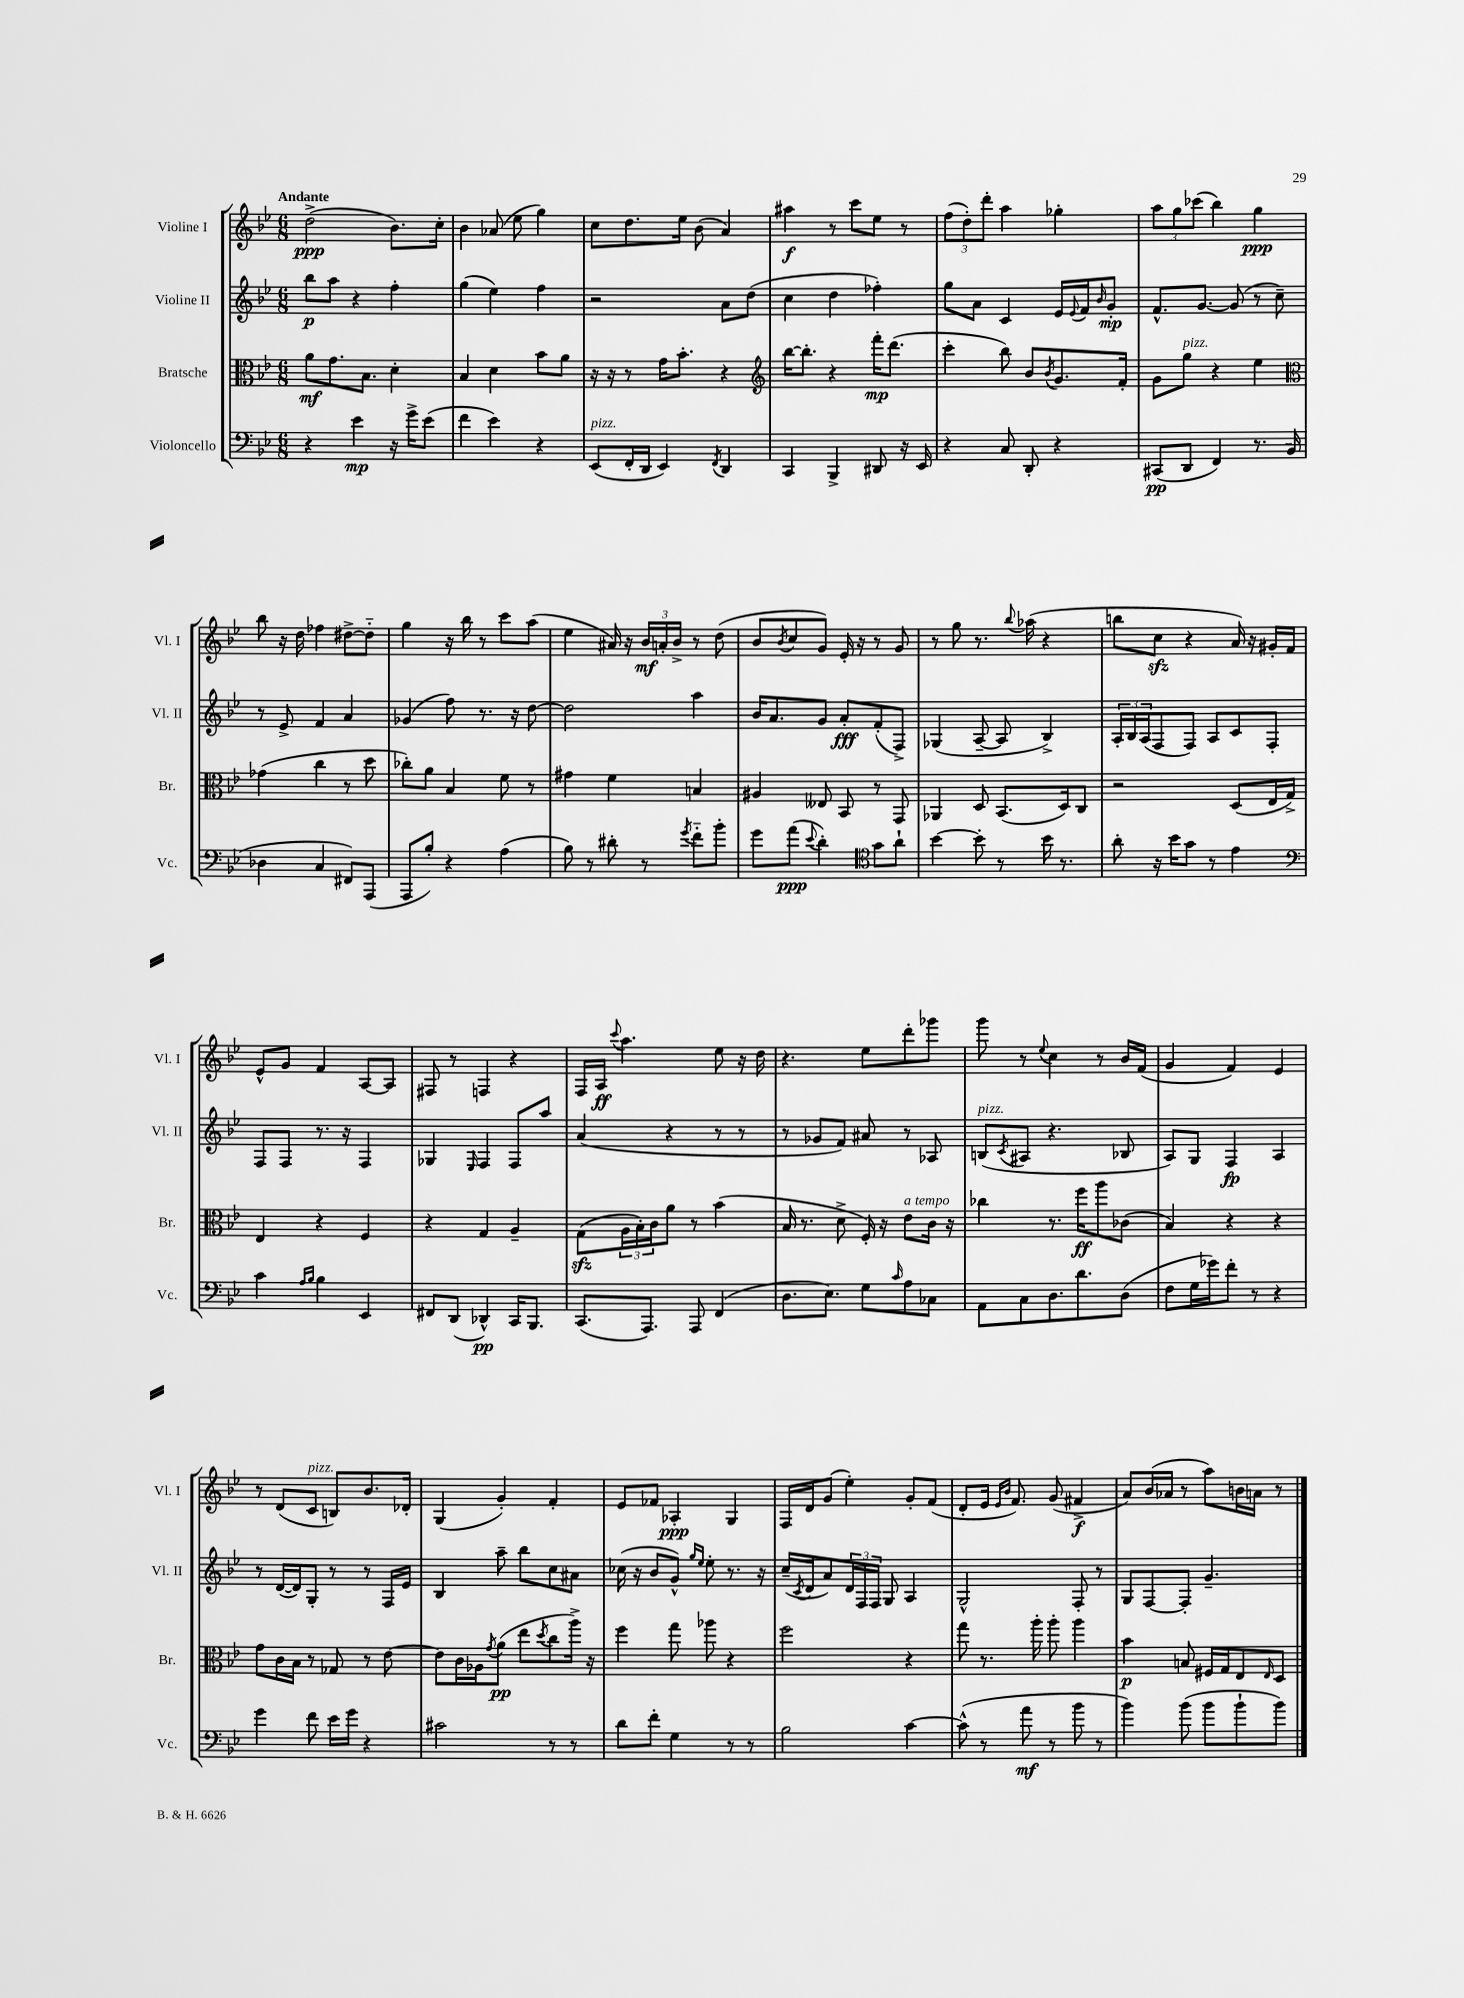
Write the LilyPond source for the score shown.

<<
\new StaffGroup <<
\new Staff = "s0" \with { instrumentName = "Violine I" shortInstrumentName = "Vl. I" } {
    \clef treble \key bes \major \numericTimeSignature \time 6/8 \tempo "Andante"
    d''2->\ppp( bes'8.) c''16-. |
    bes'4 aes'8( ees''8 g''4) |
    c''8 d''8. ees''16 bes'8( a'4) |
    ais''4\f r8 c'''8 ees''8 r8 |
    \tuplet 3/2 { f''8( d''8-.) d'''8-. } a''4 ges''4-. |
    \tuplet 3/2 { a''8 g''8 ces'''8( } bes''4) g''4\ppp |
    bes''8 r16 d''16 fes''4 dis''8~-> dis''8-_ |
    g''4 r16 bes''16 r8 c'''8 a''8( |
    ees''4 ais'16) r16 \tuplet 3/2 { bes'16\mf a'16-. bes'16-> } r8 d''8( |
    bes'8 \acciaccatura { bes'8 } c''8 g'8) ees'16-. r16 r8 g'8 |
    r8 g''8 r8. \appoggiatura { bes''8 } aes''16( r4 |
    b''8 c''8\sfz r4 a'16) r16 gis'16-. f'16 |
    ees'8-^ g'8 f'4 a8~ a8 |
    fis8 r8 f4 r4 |
    f16 a16\ff \appoggiatura { c'''8 } a''4. ees''8 r16 d''16 |
    r4. ees''8 d'''8-. ges'''8 |
    g'''8 r8 \appoggiatura { ees''8 } c''4 r8 bes'16 f'16( |
    g'4 f'4) ees'4 |
    r8 d'8( c'8^\markup { \italic "pizz." } b8) bes'8. des'16-. |
    g4( g'4-.) f'4-. |
    ees'8 fes'8 aes4-.\ppp g4 |
    f16 d'16 g'8( ees''4-.) g'8-. f'8( |
    d'8-. ees'16 \grace { ees'16 bes'16 } f'8.) g'8( fis'4->\f |
    a'8) bes'16( aes'16 r8 a''8) b'16 a'16 r8 \bar "|." |
}
\new Staff = "s1" \with { instrumentName = "Violine II" shortInstrumentName = "Vl. II" } {
    \clef treble \key bes \major \numericTimeSignature \time 6/8
    bes''8\p a''8 r4 f''4-. |
    g''4( ees''4) f''4 |
    r2 a'8 d''8( |
    c''4 d''4 fes''4-.) |
    g''8 a'8 c'4 ees'16 \appoggiatura { ees'8 } f'16 \grace { bes'16 } g'8-.\mp |
    f'8.-^ g'8.~ g'8( r8 c''8--) |
    r8 ees'8-> f'4 a'4 |
    ges'4( f''8) r8. r16 d''8~ |
    d''2 a''4 |
    bes'16 a'8. g'8 a'8-.\fff f'8-.( f8->) |
    ges4( a8~-- a8 bes4->) |
    \tuplet 3/2 { a16-. bes16 a16( } f8 f8) a8 c'8 f8-. |
    f8 f8 r8. r16 f4 |
    ges4 \grace { ees16 } f4 f8 a''8 |
    a'4( r4 r8 r8 |
    r8 ges'8 f'8) ais'8 r8 aes8 |
    b8^\markup { \italic "pizz." }( \acciaccatura { c'8 } ais8 r4. bes8 |
    a8) g8 f4\fp a4 |
    r8 d'16~( d'16) g8-. r8 r8 f16 ees'16 |
    bes4 a''8-- bes''8 c''8 ais'8 |
    ces''16( r16 bes'8 g'8-^) \grace { g''16 ees''16 } ees''8-. r8. r16 |
    c''16--( \acciaccatura { c'8 } d'16 a'8) \tuplet 3/2 { d'16 f16 f16 } g8 a4 |
    g2-^ f8-. r8 |
    g8 f8~ f8-. g'4.-- \bar "|." |
}
\new Staff = "s2" \with { instrumentName = "Bratsche" shortInstrumentName = "Br." } {
    \clef alto \key bes \major \numericTimeSignature \time 6/8
    a'8\mf g'8. bes8. d'4-. |
    bes4 d'4 bes'8 a'8 |
    r16 r16 r8 g'16 bes'8.-. r4 |
    \clef treble bes''16~ bes''8.-. r4 f'''16-.\mp d'''8.( |
    c'''4-. bes''8) bes'8 \acciaccatura { bes'8 } g'8. f'16-. |
    g'8 g''8^\markup { \italic "pizz." } r4 ees''4 |
    \clef alto ges'4( c''4 r8 d''8 |
    ces''8-.) a'8 bes4 f'8 r8 |
    gis'4 f'4 b4 |
    ais4 eeses8 bes,8 r8 g,8 |
    aes,4 d8 bes,8.( d16) c8 |
    r2 d8( ees16 g16->) |
    ees4 r4 f4 |
    r4 g4 a4-- |
    g8\sfz( \tuplet 3/2 { a16 bes16-.) c'16 } a'8 r8 bes'4( |
    bes16 r8. d'8-> f16-.) r16 ees'8^\markup { \italic "a tempo" } c'16 r16 |
    ces''4 r8. f''16\ff a''8 ces'8( |
    bes4) r4 r4 |
    g'8 c'16 bes16 r8 ges8 r8 ees'8~ |
    ees'8 c'16 aes16 \acciaccatura { g'8 } a'8\pp( ees''8 \acciaccatura { d''8 } c''8 a''16->) r16 |
    f''4 g''8 aes''8 r4 |
    f''2 r4 |
    g''8 r8. a''16-. a''8-. a''4 |
    bes'4\p b8 fis16 g16 ees8 \grace { ees16 } d8 \bar "|." |
}
\new Staff = "s3" \with { instrumentName = "Violoncello" shortInstrumentName = "Vc." } {
    \clef bass \key bes \major \numericTimeSignature \time 6/8
    r4 ees'4\mp r16 g'16-> ees'8( |
    f'4 ees'4) r4 |
    ees,8^\markup { \italic "pizz." }( f,16-. d,16 ees,4) \acciaccatura { f,8 } d,4 |
    c,4 bes,,4-> dis,8 r16 ees,16 |
    r4 c8 d,8-. r4 |
    cis,8\pp( d,8 f,4) r8. bes,16( |
    des4 c4 fis,8) a,,8( |
    a,,8 bes8-.) r4 a4( |
    bes8) r8 dis'8-. r8 \acciaccatura { g'8 } f'8-_ bes'8-. |
    g'8 a'8\ppp( \appoggiatura { ees'8 } d'4-.) \clef tenor g'8 a'8-! |
    bes'4~ bes'8-. r8 bes'16 r8. |
    a'8-. r16 bes'16 g'8 r8 ees'4 |
    \clef bass c'4 \grace { a16 bes16 } bes4 ees,4 |
    fis,8 d,8( des,4-^\pp) c,16 bes,,8. |
    c,8.( a,,8.) a,,8 f,4( |
    d8. ees8.) g8 \grace { c'16 } a8 ces8 |
    a,8 c8 d8. d'8. d8( |
    f8 g16 ges'16) f'8-. r8 r4 |
    g'4 f'8 ees'16 g'16 r4 |
    cis'2 r8 r8 |
    d'8 f'8-. g4 r8 r8 |
    bes2 c'4~ |
    c'8-^( r8 a'8\mf r8 bes'8 r8 |
    bes'4) bes'8( bes'8 bes'8-! bes'8) \bar "|." |
}
>>
>>
\layout { \context { \Score \remove "Bar_number_engraver" } }
